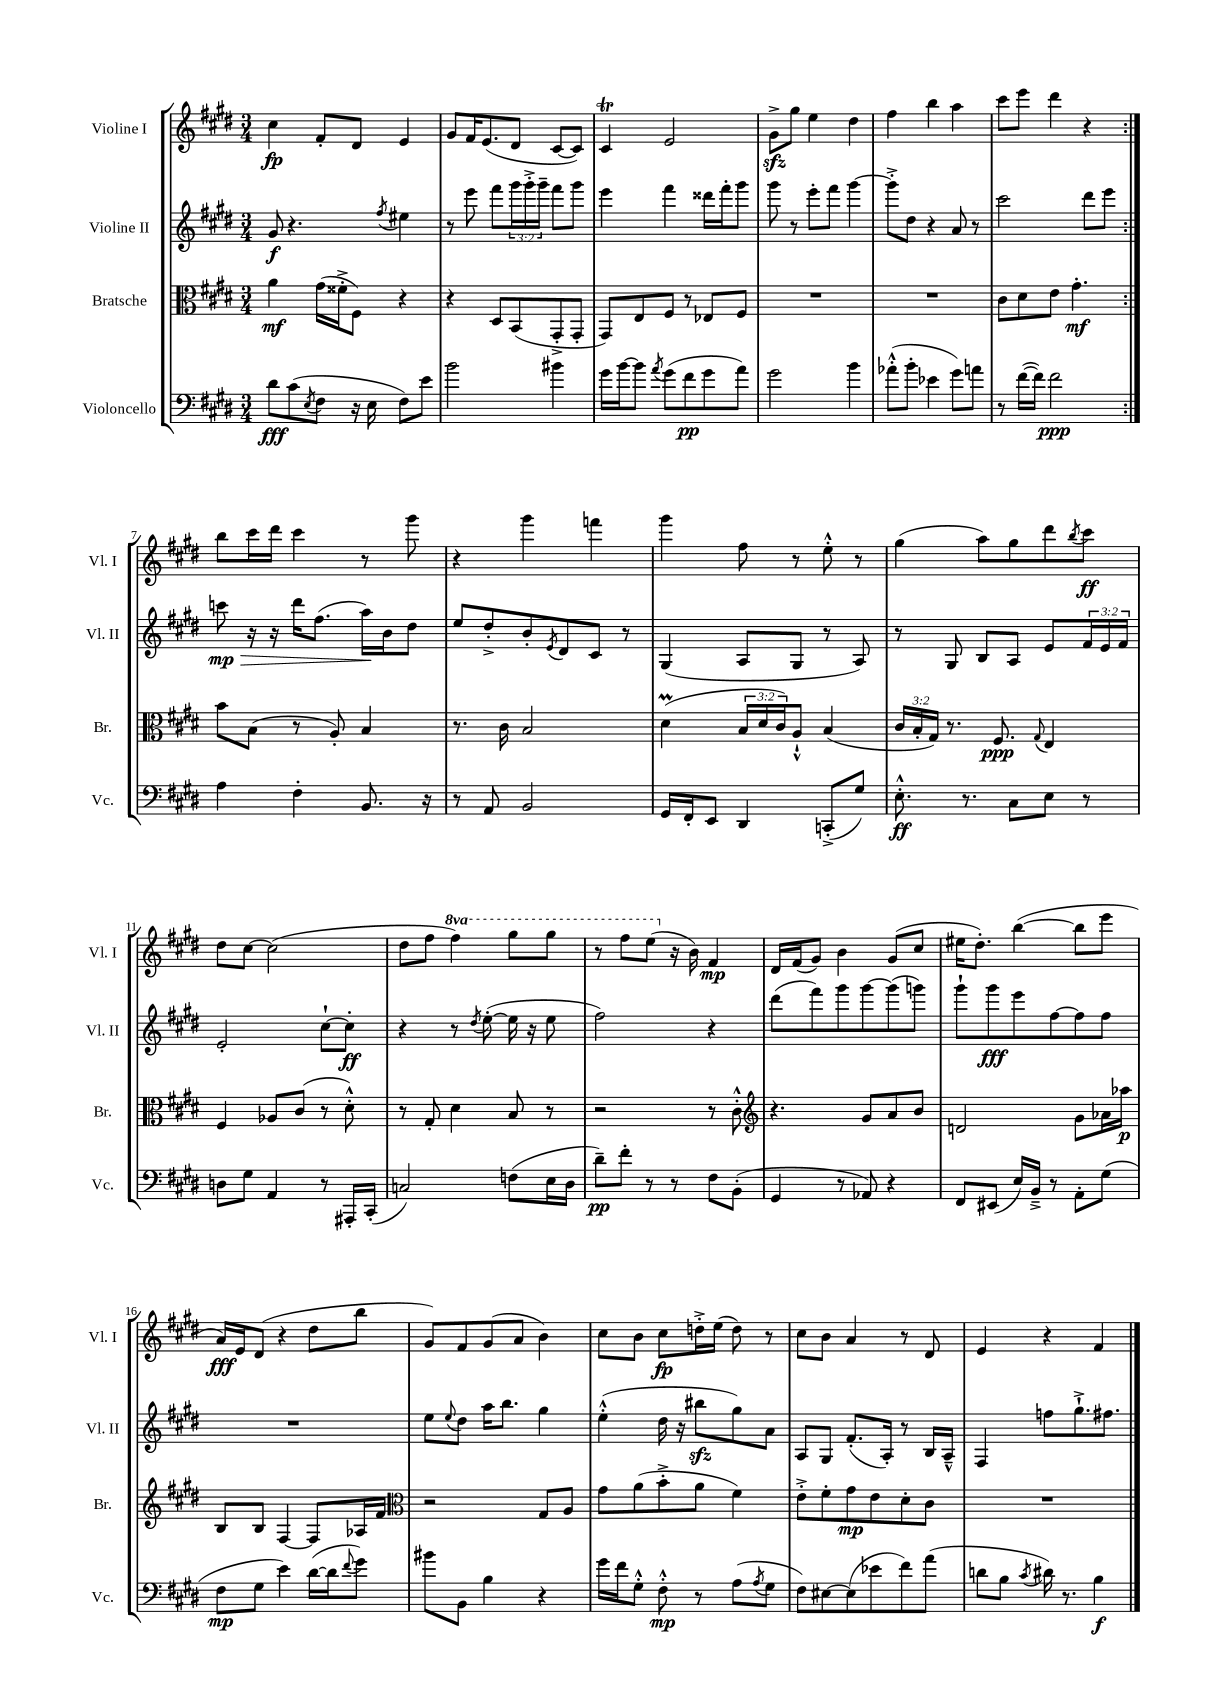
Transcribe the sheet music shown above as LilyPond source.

<<
\new StaffGroup <<
\new Staff = "s0" \with { instrumentName = "Violine I" shortInstrumentName = "Vl. I" } {
    \clef treble \key e \major \numericTimeSignature \time 3/4 \set Staff.ottavationMarkups = #ottavation-simple-ordinals
    \repeat volta 2 { cis''4\fp fis'8-. dis'8 e'4 |
    gis'8 fis'16 e'8.( dis'8 cis'8~ cis'8) |
    cis'4\trill e'2 |
    gis'8->\sfz gis''8 e''4 dis''4 |
    fis''4 b''4 a''4 |
    cis'''8 e'''8 dis'''4 r4 | }
    b''8 cis'''16 dis'''16 cis'''4 r8 gis'''8 |
    r4 gis'''4 f'''4 |
    gis'''4 fis''8 r8 e''8-.-^ r8 |
    gis''4( a''8) gis''8 dis'''8 \acciaccatura { b''8 } cis'''8\ff |
    dis''8 cis''8~ cis''2( |
    dis''8 fis''8 \ottava #1 fis'''4) gis'''8 gis'''8 |
    r8 fis'''8 e'''8( \ottava #0 r16 b'16) fis'4\mp |
    dis'16 fis'16( gis'8) b'4 gis'8( cis''8 |
    eis''16 dis''8.-.) b''4~( b''8 e'''8 |
    a'16\fff) e'16 dis'8( r4 dis''8 b''8 |
    gis'8) fis'8 gis'8( a'8 b'4) |
    cis''8 b'8 cis''8\fp d''16-.-> e''16( d''8) r8 |
    cis''8 b'8 a'4 r8 dis'8 |
    e'4 r4 fis'4 \bar "|." |
}
\new Staff = "s1" \with { instrumentName = "Violine II" shortInstrumentName = "Vl. II" } {
    \clef treble \key e \major \numericTimeSignature \time 3/4 \override Staff.TupletNumber.text = #tuplet-number::calc-fraction-text
    \repeat volta 2 { gis'8\f r4. \acciaccatura { fis''8 } eis''4 |
    r8 e'''8 fis'''8 \tuplet 3/2 { gis'''16 gis'''16-.-> gis'''16-- } fis'''8 gis'''8 |
    e'''4 fis'''4 disis'''16 fis'''16-. gis'''8 |
    gis'''8 r8 e'''8-. fis'''8 gis'''4~ |
    gis'''8-.-> dis''8 r4 a'8 r8 |
    cis'''2 dis'''8 e'''8 | }
    c'''8\mp\> r16 r16 dis'''16 fis''8.( a''16\!) b'16 dis''8 |
    e''8 dis''8-.-> b'8-. \acciaccatura { e'8 } dis'8 cis'8 r8 |
    gis4( a8 gis8 r8 a8) |
    r8 gis8 b8 a8 e'8 \tuplet 3/2 { fis'16 e'16 fis'16 } |
    e'2-. cis''8~-! cis''8-.\ff |
    r4 r8 \acciaccatura { dis''8 } e''8~-.( e''16 r16 e''8 |
    fis''2) r4 |
    dis'''8( fis'''8) gis'''8 gis'''8~ gis'''8( g'''8) |
    gis'''8-! gis'''8\fff e'''8 fis''8~ fis''8 fis''8 |
    R2. |
    e''8 \appoggiatura { e''8 } dis''8 a''16 b''8. gis''4 |
    e''4-.-^( dis''16 r16 bis''8\sfz gis''8) a'8 |
    a8 gis8 fis'8.-.( a16-.) r8 b16 a16---^ |
    fis4 f''8 gis''8.-!-> fis''8. \bar "|." |
}
\new Staff = "s2" \with { instrumentName = "Bratsche" shortInstrumentName = "Br." } {
    \clef alto \key e \major \numericTimeSignature \time 3/4 \override Staff.TupletNumber.text = #tuplet-number::calc-fraction-text
    \repeat volta 2 { a'4\mf gis'16( fisis'16-.-> fis8) r4 |
    r4 dis8 b,8( gis,8-.-> gis,8-. |
    gis,8) e8 fis8 r8 ees8 fis8 |
    R2. |
    R2. |
    cis'8 dis'8 e'8 gis'4.-.\mf | }
    b'8 b8( r8 a8-.) b4 |
    r8. cis'16 b2 |
    dis'4\prall( \tuplet 3/2 { b16 dis'16 cis'16) } a8-!-^ b4( |
    \tuplet 3/2 { cis'16 b16-. gis16) } r8. fis8.\ppp \appoggiatura { gis8 } e4 |
    fis4 aes8 cis'8( r8 dis'8-.-^) |
    r8 gis8-. dis'4 b8 r8 |
    r2 r8 cis'8-.-^ |
    \clef treble r4. gis'8 a'8 b'8 |
    d'2 gis'8 aes'16 aes''16\p |
    b8 b8 fis4~ fis8 aes16 fis'16 |
    \clef alto r2 gis8 a8 |
    gis'8 a'8( b'8-.-> a'8 fis'4) |
    e'8-.-> fis'8-. gis'8\mp e'8 dis'8-. cis'8 |
    R2. \bar "|." |
}
\new Staff = "s3" \with { instrumentName = "Violoncello" shortInstrumentName = "Vc." } {
    \clef bass \key e \major \numericTimeSignature \time 3/4
    \repeat volta 2 { dis'8\fff cis'8( \acciaccatura { e8 } fis8 r16 e16 fis8) e'8 |
    b'2 bis'4 |
    gis'16 b'16~ b'8 \acciaccatura { a'8 } gis'8( fis'8\pp gis'8 a'8) |
    gis'2 b'4 |
    aes'8-.-^( b'8-. ees'4 gis'8) a'8 |
    r8 fis'16~( fis'16) fis'2\ppp | }
    a4 fis4-. b,8. r16 |
    r8 a,8 b,2 |
    gis,16 fis,16-. e,8 dis,4 c,8-.->( gis8) |
    e8.-.-^\ff r8. cis8 e8 r8 |
    d8 gis8 a,4 r8 ais,,16-. cis,16-.( |
    c2) f8( e16 dis16 |
    dis'8--\pp) fis'8-. r8 r8 fis8 b,8-.( |
    gis,4 r8 aes,8) r4 |
    fis,8 eis,8( e16) b,16---> r8 a,8-. gis8( |
    fis8\mp gis8 e'4) dis'16~( dis'16 \appoggiatura { fis'8 } gis'8) |
    bis'8 b,8 b4 r4 |
    gis'16 fis'16 gis8-.-^ fis8-.-^\mp r8 a8( \acciaccatura { a8 } gis8 |
    fis8) eis8~ eis8( ees'8 fis'8) a'8( |
    d'8 b8 \acciaccatura { cis'8 } dis'16) r8. b4\f \bar "|." |
}
>>
>>
